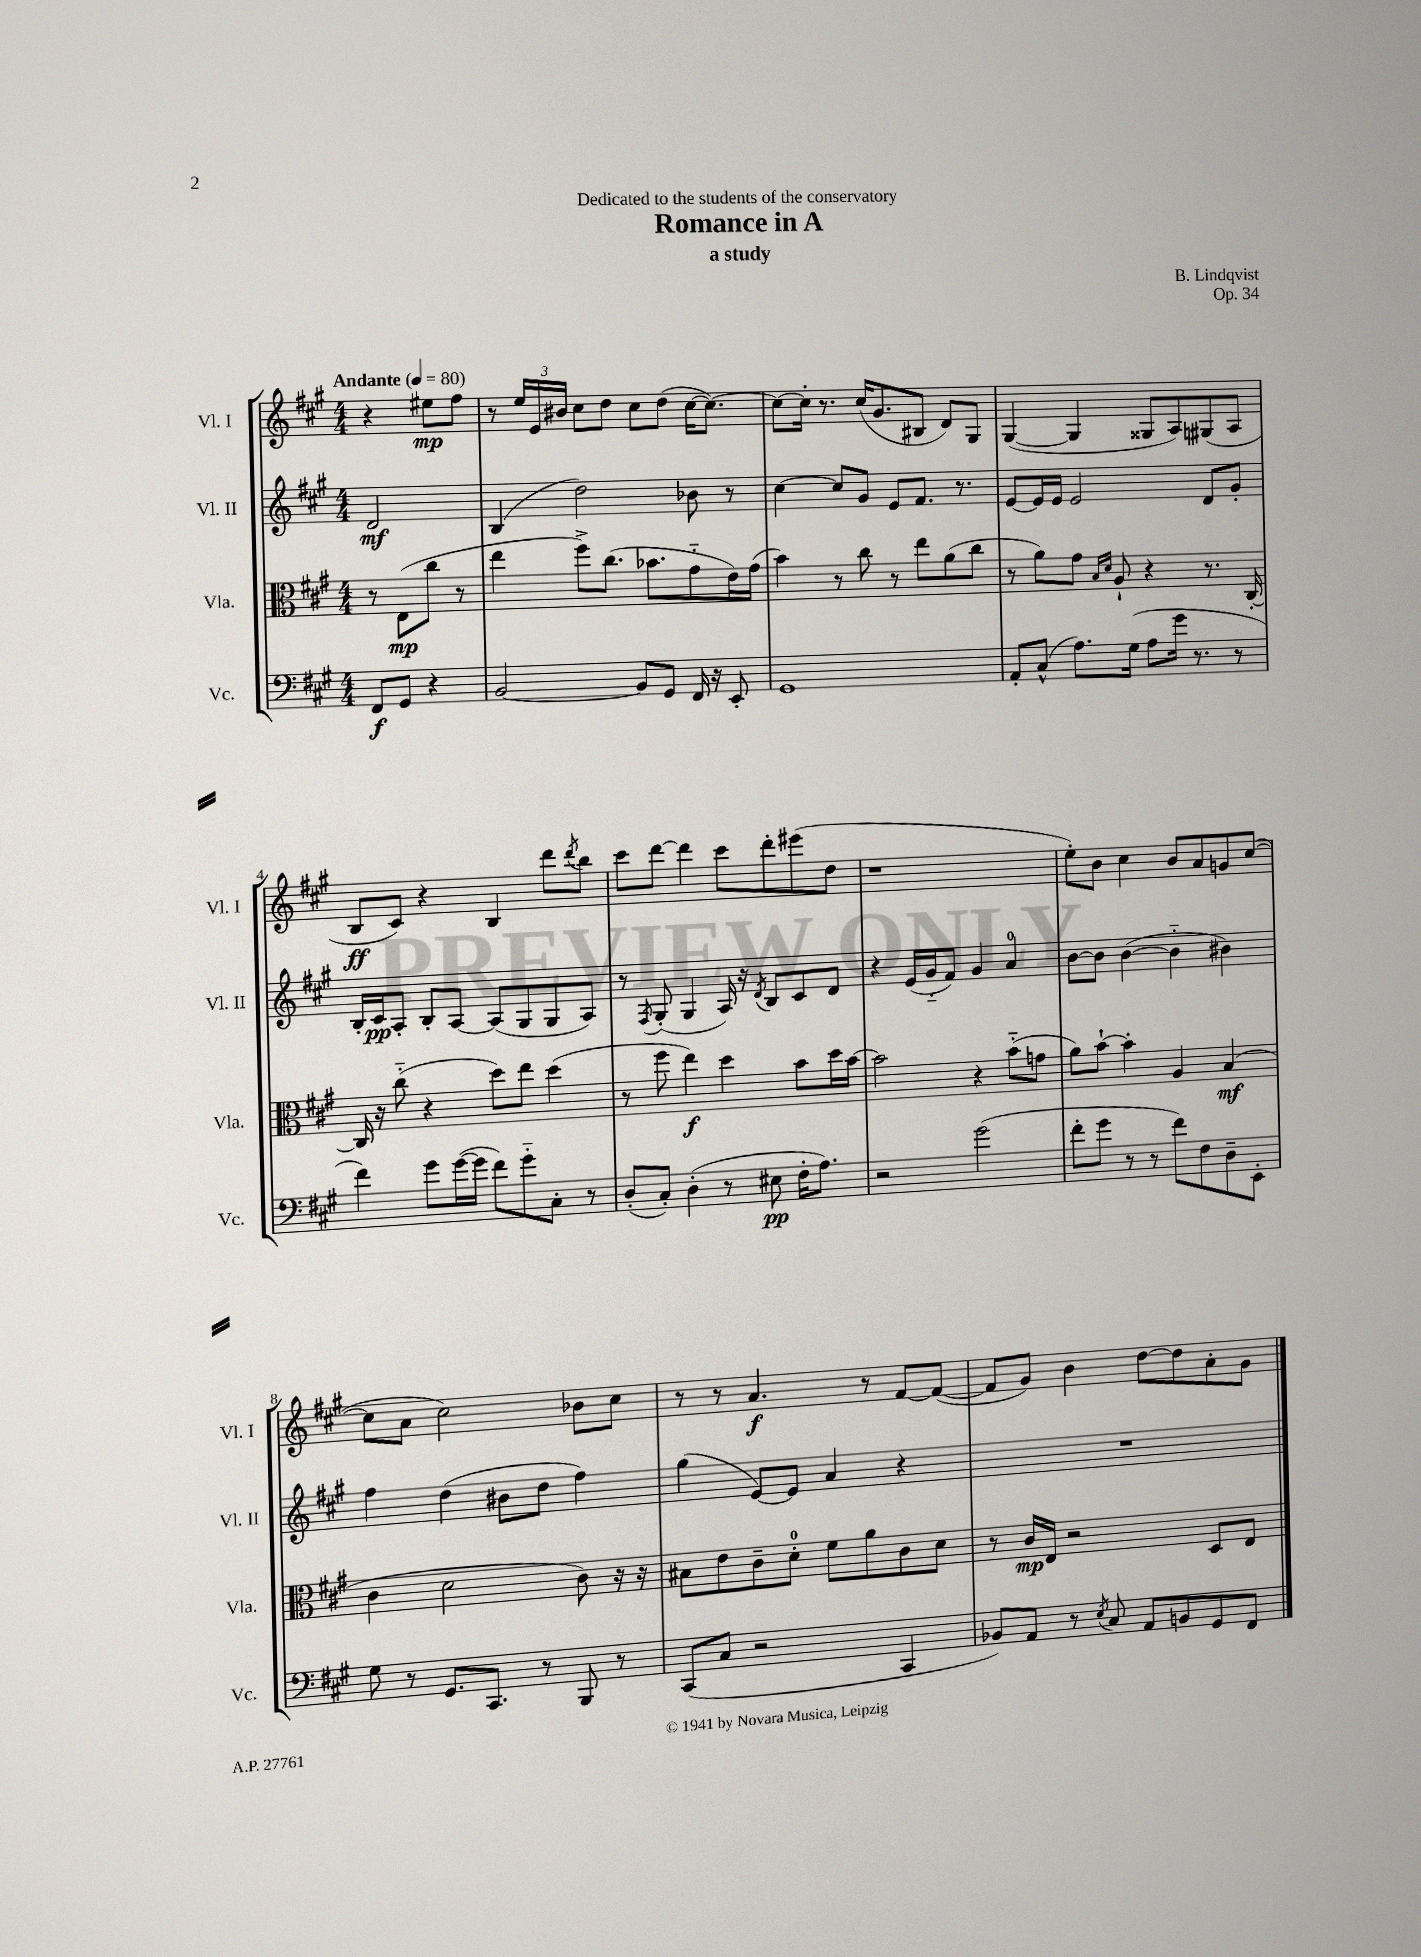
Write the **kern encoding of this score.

**kern	**dynam	**kern	**dynam	**kern	**dynam	**kern	**dynam
*part4	*part4	*part3	*part3	*part2	*part2	*part1	*part1
*staff4	*staff4	*staff3	*staff3	*staff2	*staff2	*staff1	*staff1
*I"Vc.	*	*I"Vla.	*	*I"Vl. II	*	*I"Vl. I	*
*I'Vc.	*	*I'Vla.	*	*I'Vl. II	*	*I'Vl. I	*
*clefF4	*	*clefC3	*	*clefG2	*	*clefG2	*
*k[f#c#g#]	*	*k[f#c#g#]	*	*k[f#c#g#]	*	*k[f#c#g#]	*
*M4/4	*	*M4/4	*	*M4/4	*	*M4/4	*
*MM80	*	*MM80	*	*MM80	*	*MM80	*
=	=	=	=	=	=	=	=
!	!	!	!	!	!	!LO:TX:a:B:t=Andante	!
8FF#/L	f	8r	.	2d/	mf	4r	.
8GG#/J	.	(8E\L	mp	.	.	.	.
4r	.	8cc#\J	.	.	.	8ee#X\L	mp
.	.	8r	.	.	.	8ff#\J	.
=1	=1	=1	=1	=1	=1	=1	=1
[2BB/	.	4ee\	.	(4B/	.	8r	.
.	.	.	.	.	.	24ee/LL	.
.	.	.	.	.	.	24e/	.
.	.	.	.	.	.	24b#X/JJ	.
.	.	8ff#^\L)	.	2dd\)	.	8cc#\L	.
.	.	(8.cc#\J	.	.	.	8dd\J	.
8BB/L]	.	.	.	.	.	8cc#\L	.
.	.	8.b-X\L	.	.	.	.	.
8GG#/J	.	.	.	.	.	(8dd\J	.
16FF#/	.	8g#\	.	8b-X\	.	[16cc#\KL	.
16r	.	.	.	.	.	8.cc#\J_)	.
8EE'/	.	16e\L)	.	8r	.	.	.
.	.	(16g#\JJ	.	.	.	.	.
=2	=2	=2	=2	=2	=2	=2	=2
1GG#	.	4b\)	.	[4cc#\	.	8cc#\L_	.
.	.	.	.	.	.	16cc#'\Jk]	.
.	.	.	.	.	.	8.r	.
.	.	8r	.	8cc#/L]	.	.	.
.	.	8cc#\	.	8g#/J	.	(16cc#/KL	.
.	.	.	.	.	.	8.g#/	.
.	.	8r	.	8e/L	.	.	.
.	.	8ee\L	.	8.f#/J	.	8B#X/J	.
.	.	(8a\	.	.	.	8d/L)	.
.	.	.	.	8.r	.	.	.
.	.	8cc#\J	.	.	.	8G#/J	.
=3	=3	=3	=3	=3	=3	=3	=3
8AA'/L	.	8r	.	[8e/L	.	([4G#/	.
(8C#^^/J	.	8a\L)	.	16e/L]	.	.	.
.	.	.	.	16e/JJ	.	.	.
8.A\L)	.	8g#\J	.	2e/	.	4G#/]	.
.	.	16qqB/LL	.	.	.	.	.
.	.	16qqd/JJ	.	.	.	.	.
.	.	8A`/	.	.	.	.	.
(16G#\Jk	.	.	.	.	.	.	.
8A\L	.	4r	.	.	.	8G##X/L	.
16g#\Jk	.	.	.	.	.	8A/)	.
8.r	.	.	.	.	.	.	.
.	.	8.r	.	8d/L	.	(8G#X/	.
8r	.	.	.	8g#'/J	.	8A/J	.
.	.	[16C#'/	.	.	.	.	.
!!LO:LB:g=z
=4	=4	=4	=4	=4	=4	=4	=4
4f#\)	.	16C#/]	.	16B'/LL	.	8B/L	ff
.	.	16r	.	16c#/J	pp	.	.
.	.	(8cc#\	.	8A'/J	.	8c#/J)	.
8g#\L	.	4r	.	8B'/L	.	4r	.
([16g#\L	.	.	.	[8A/J	.	.	.
16g#\JJ]	.	.	.	.	.	.	.
8f#\L)	.	8dd\L)	.	(8A/L]	.	4B/	.
8g#\	.	8ee\J	.	8G#/	.	.	.
8C#'\J	.	(4dd\	.	8G#/	.	8ddd\L	.
.	.	.	.	.	.	8qddd/	.
8r	.	.	.	8A/J)	.	8bb\J	.
=5	=5	=5	=5	=5	=5	=5	=5
(8D'/L	.	8r	.	8r	.	8ccc#\L	.
.	.	.	.	8qF#/	.	.	.
8C#'/J)	.	8ff#\	.	(8G#'/	.	[8ddd\J	.
(4D'\	.	4ee\)	f	4G#/	.	4ddd\]	.
8r	.	4dd\	.	16A/)	.	8ccc#\L	.
.	.	.	.	16r	.	.	.
.	.	.	.	8qd/	.	.	.
8E#X\	pp	.	.	8B/L	.	8ddd'\	.
16F#'\KL	.	8b\L	.	8c#/	.	(8eee#X\	.
8.A\J)	.	.	.	.	.	.	.
.	.	16dd\L	.	8d/J	.	8dd\J	.
.	.	[16b\JJ	.	.	.	.	.
=6	=6	=6	=6	=6	=6	=6	=6
2r	.	2b\]	.	4r	.	1r	.
.	.	.	.	(16e/LL	.	.	.
.	.	.	.	16g#/J	.	.	.
.	.	.	.	8f#/J)	.	.	.
(2g#\	.	4r	.	4g#/	.	.	.
.	.	(8b\L	.	4a/	.	.	.
.	.	8gn\J	.	.	.	.	.
=7	=7	=7	=7	=7	=7	=7	=7
8f#'\L	.	8a\L)	.	[8b\L	.	8ee'\L)	.
8g#\J	.	[8b`\J	.	8b\J]	.	8b\J	.
8r	.	4b'\]	.	([4b\	.	4cc#\	.
8r	.	.	.	.	.	.	.
8f#\L)	.	4A/	.	4b\]	.	8b/L	.
8F#\	.	.	.	.	.	8a/	.
8D~\	.	(4B/	mf	4b#X\)	.	8gn/	.
8EE'\J	.	.	.	.	.	([8cc#/J	.
!!LO:LB:g=z
=8	=8	=8	=8	=8	=8	=8	=8
8G#\	.	4c#\	.	4ff#\	.	8cc#\L]	.
8r	.	.	.	.	.	8a\J	.
8.GG#/L	.	2d\	.	(4dd\	.	2cc#\)	.
8.CC#/J	.	.	.	.	.	.	.
.	.	.	.	8b#X\L	.	.	.
8r	.	.	.	8dd\J	.	.	.
8BBB/	.	8c#\)	.	4ff#\)	.	8b-X\L	.
8r	.	16r	.	.	.	8cc#\J	.
.	.	16r	.	.	.	.	.
=9	=9	=9	=9	=9	=9	=9	=9
(8CC#/L	.	8B#X\L	.	(4gg#\	.	8r	.
8C#/J	.	8e\	.	.	.	8r	.
2r	.	8c#~\	.	[8e/L)	.	4.a/	f
.	.	8d'\J	.	8e/J]	.	.	.
.	.	8f#\L	.	4a/	.	.	.
.	.	8a\	.	.	.	8r	.
4CC#/	.	8c#\	.	4r	.	[8f#/L	.
.	.	8d\J	.	.	.	(8f#/J_	.
=10	=10	=10	=10	=10	=10	=10	=10
8BB-X/L)	.	8r	.	1r	.	8f#/L]	.
8AA/J	.	16c#/LL	mp	.	.	8g#/J)	.
.	.	16E/JJ	.	.	.	.	.
8r	.	2r	.	.	.	4b\	.
8qE/	.	.	.	.	.	.	.
8C#/	.	.	.	.	.	.	.
8AA/L	.	.	.	.	.	[8dd\L	.
8BBn/	.	.	.	.	.	8dd\]	.
8GG#/	.	8D/L	.	.	.	8a'\	.
8FF#/J	.	8E/J	.	.	.	8g#\J	.
==	==	==	==	==	==	==	==
*-	*-	*-	*-	*-	*-	*-	*-
